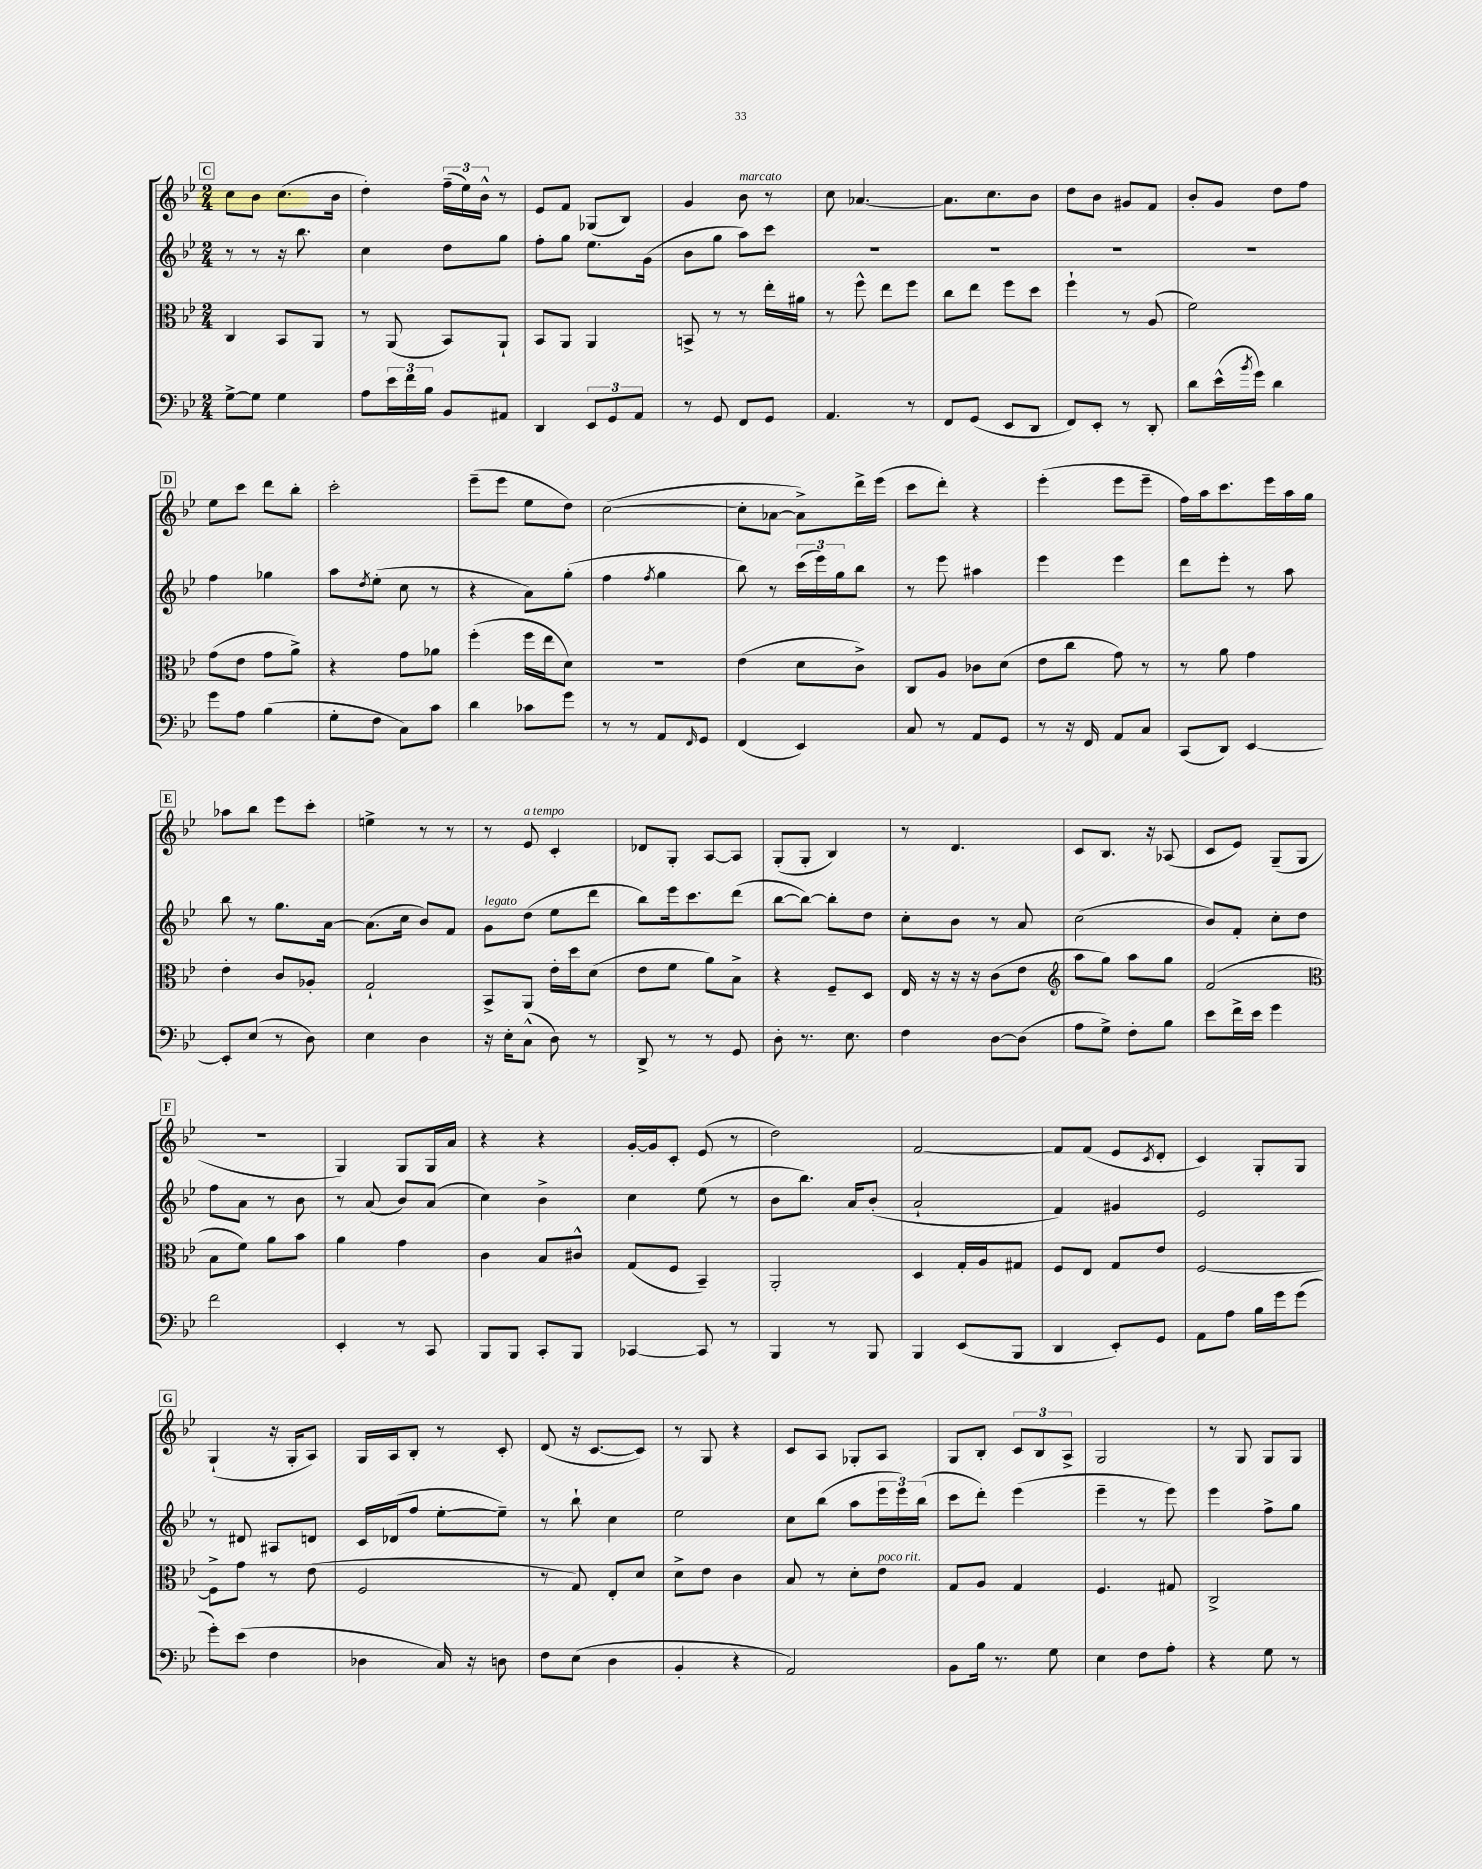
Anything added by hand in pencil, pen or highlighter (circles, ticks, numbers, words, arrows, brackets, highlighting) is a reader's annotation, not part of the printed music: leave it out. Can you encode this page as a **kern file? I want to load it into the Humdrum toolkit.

**kern	**kern	**kern	**kern
*staff4	*staff3	*staff2	*staff1
*clefF4	*clefC3	*clefG2	*clefG2
*k[b-e-]	*k[b-e-]	*k[b-e-]	*k[b-e-]
*M2/4	*M2/4	*M2/4	*M2/4
[8G^	4C	8r	8cc
8G]	.	8r	8b-
4G	8BB-	16r	(8.cc
.	.	8.bb-	.
.	8AA	.	.
.	.	.	16b-
=	=	=	=
8A	8r	4cc	4dd')
24e-	(8AA	.	.
24f	.	.	.
24B-	.	.	.
8BB-	8BB-)	8dd	(24ff~
.	.	.	24ee-)
.	.	.	24b-^^
8AA#	8AA`	8gg	8r
=	=	=	=
4DD	8BB-	8ff'	8e-
.	8AA	8gg	8f
12EE-	4AA	8.ee-	(8G-
12GG	.	.	.
.	.	.	8B-)
12AA	.	.	.
.	.	(16g	.
=	=	=	=
8r	8BB^	8b-	4g
8GG	8r	8gg	.
8FF	8r	8aa)	8b-
8GG	16ee-'	8ccc	8r
.	16a#	.	.
=	=	=	=
4.AA	8r	2r	8cc
.	8ff^^	.	[4.a-
.	8ee-	.	.
8r	8ff	.	.
=	=	=	=
8FF	8cc	2r	8.a-]
(8GG	8ee-	.	.
.	.	.	8.cc
8EE-	8ff	.	.
8DD	8dd	.	8b-
=	=	=	=
8FF)	4ff`	2r	8dd
8EE-'	.	.	8b-
8r	8r	.	8g#
8DD'	(8A	.	8f
=	=	=	=
8d	2f)	2r	8b-'
(16e-^^	.	.	8g
8qb-	.	.	.
16g)	.	.	.
4d	.	.	8dd
.	.	.	8ff
=	=	=	=
8g	(8g	4ff	8ee-
8A	8e-	.	8ccc
(4B-	8g	4gg-	8ddd
.	8a^)	.	8bb-'
=	=	=	=
8G'	4r	8aa	2ccc'
.	.	8qdd	.
8F	.	(8ee-'	.
8C)	8g	8cc	.
8c	8a-	8r	.
=	=	=	=
4d	(4ff'	4r	(8eee-~
.	.	.	8eee-
8c-	16ff	8a)	8ee-
.	16ee-	.	.
8g	8d)	(8gg'	8dd)
=	=	=	=
8r	2r	4ff	([2cc
8r	.	.	.
.	.	8qff	.
8AA	.	4gg	.
16qqFF	.	.	.
8GG	.	.	.
=	=	=	=
(4FF	(4e-	8bb-)	8cc']
.	.	8r	[8a-
4EE-)	8d	(24ccc	8a-^])
.	.	24eee-)	.
.	.	24gg	.
.	8c^)	8bb-	16ddd^
.	.	.	(16eee-
=	=	=	=
8C	8C	8r	8ccc
8r	8A	8eee-	8ddd')
8AA	8c-	4aa#	4r
8GG	(8d	.	.
=	=	=	=
8r	8e-	4eee-	(4eee-'
16r	8cc	.	.
16FF	.	.	.
8AA	8g)	4eee-	8eee-
8C	8r	.	8eee-~
=	=	=	=
(8CC	8r	8ddd	16ff)
.	.	.	16aa
8DD)	8a	8eee-'	8.ccc
[4EE-	4g	8r	.
.	.	.	16eee-
.	.	8aa	16aa
.	.	.	16gg
=	=	=	=
8EE-']	4e-'	8bb-	8aa-
(8E-	.	8r	8bb-
8r	8c	8.gg	8eee-
8D)	8A-'	.	8ccc'
.	.	[16a	.
=	=	=	=
4E-	2G`	(8.a]	4ee^
.	.	16cc	.
4D	.	8b-)	8r
.	.	8f	8r
=	=	=	=
16r	8BB-^	8g	8r
16E-'	.	.	.
(8C^^	8AA	(8dd	8e-
8D)	16e-'	8ee-	4c'
.	16dd	.	.
8r	(8d	8ddd	.
=	=	=	=
8DD^	8e-	8bb-)	8d-
8r	8f	16eee-	8G'
.	.	8.ccc	.
8r	8a)	.	[8A
8GG	8B-^	(8ddd	8A]
=	=	=	=
8D'	4r	[8bb-	(8G'
8.r	.	8bb-_)	8G'
.	8F~	8bb-']	4B-)
8.E-	.	.	.
.	8D	8dd	.
=	=	=	=
4F	16E-	8cc'	8r
.	16r	.	.
.	16r	8b-	4.d
.	16r	.	.
[8D	(8c	8r	.
(8D]	8e-	8a	.
=	=	=	=
*	*clefG2	*	*
8A	8aa	(2cc	8c
8G^)	8gg)	.	8.B-
8F'	8aa	.	.
.	.	.	16r
8B-	8gg	.	(8A-
=	=	=	=
8e-	(2f	8b-)	8c
16f^	.	8f'	8e-)
16e-	.	.	.
4g	.	8cc'	(8G~
.	.	8dd	8G
=	=	=	=
*	*clefC3	*	*
2f	8B-	8ff	2r
.	8f)	8a	.
.	8a	8r	.
.	8b-	8b-	.
=	=	=	=
4EE-'	4a	8r	4G)
.	.	(8a	.
8r	4g	8b-)	8G
8CC	.	(8a	16G
.	.	.	16a
=	=	=	=
8BBB-	4c	4cc)	4r
8BBB-	.	.	.
8CC'	8B-	4b-^	4r
8BBB-	8c#^^	.	.
=	=	=	=
[4CC-	(8G	4cc	[16g'
.	.	.	16g]
.	8F	.	8c'
8CC-]	4BB-~)	(8ee-	(8e-
8r	.	8r	8r
=	=	=	=
4BBB-	2AA'	8b-	2dd)
.	.	8.bb-)	.
8r	.	.	.
.	.	16a	.
8BBB-	.	(8b-'	.
=	=	=	=
4BBB-	4D	2a`	[2f
(8EE-	16G'	.	.
.	16A	.	.
8BBB-	8G#	.	.
=	=	=	=
4DD	8F	4f)	8f]
.	8E-	.	(8f
8EE-')	8G	4g#	8e-
.	.	.	8qc
8GG	8e-	.	8d'
=	=	=	=
8AA	[2F	2e-	4c)
8A	.	.	.
16B-	.	.	8G'
16g	.	.	.
(8g	.	.	8G
=	=	=	=
8g')	8F^]	8r	(4G`
(8e-	8g	8d#	.
4F	8r	8A#	16r
.	.	.	16G'
.	(8e-	8d	8A)
=	=	=	=
4D-	2F	16c	16G
.	.	(16d-	16A
.	.	8ff	8B-'
16C)	.	[8ee-'	8r
16r	.	.	.
8D	.	8ee-~])	8c'
=	=	=	=
8F	8r	8r	(8d
(8E-	8G)	8bb-`	16r
.	.	.	[8.c
4D	8E-'	4cc	.
.	8d	.	8c])
=	=	=	=
4BB-'	8d^	2ee-	8r
.	8e-	.	8G
4r	4c	.	4r
=	=	=	=
2AA)	8B-	8cc	8c
.	8r	(8bb-	8A
.	8d'	8aa	8G-'
.	8e-	24eee-	8A
.	.	24eee-)	.
.	.	(24bb-	.
=	=	=	=
8BB-	8G	8ccc	8G
16B-	8A	8ddd')	8B-'
8.r	.	.	.
.	4G	(4eee-	12c
.	.	.	12B-
8G	.	.	.
.	.	.	12A^
=	=	=	=
4E-	4.F	4eee-~	2G
8F	.	8r	.
8A'	8G#	8eee-)	.
=	=	=	=
4r	2C^	4eee-	8r
.	.	.	8G
8G	.	8ff^	8G
8r	.	8gg	8G
==	==	==	==
*-	*-	*-	*-
